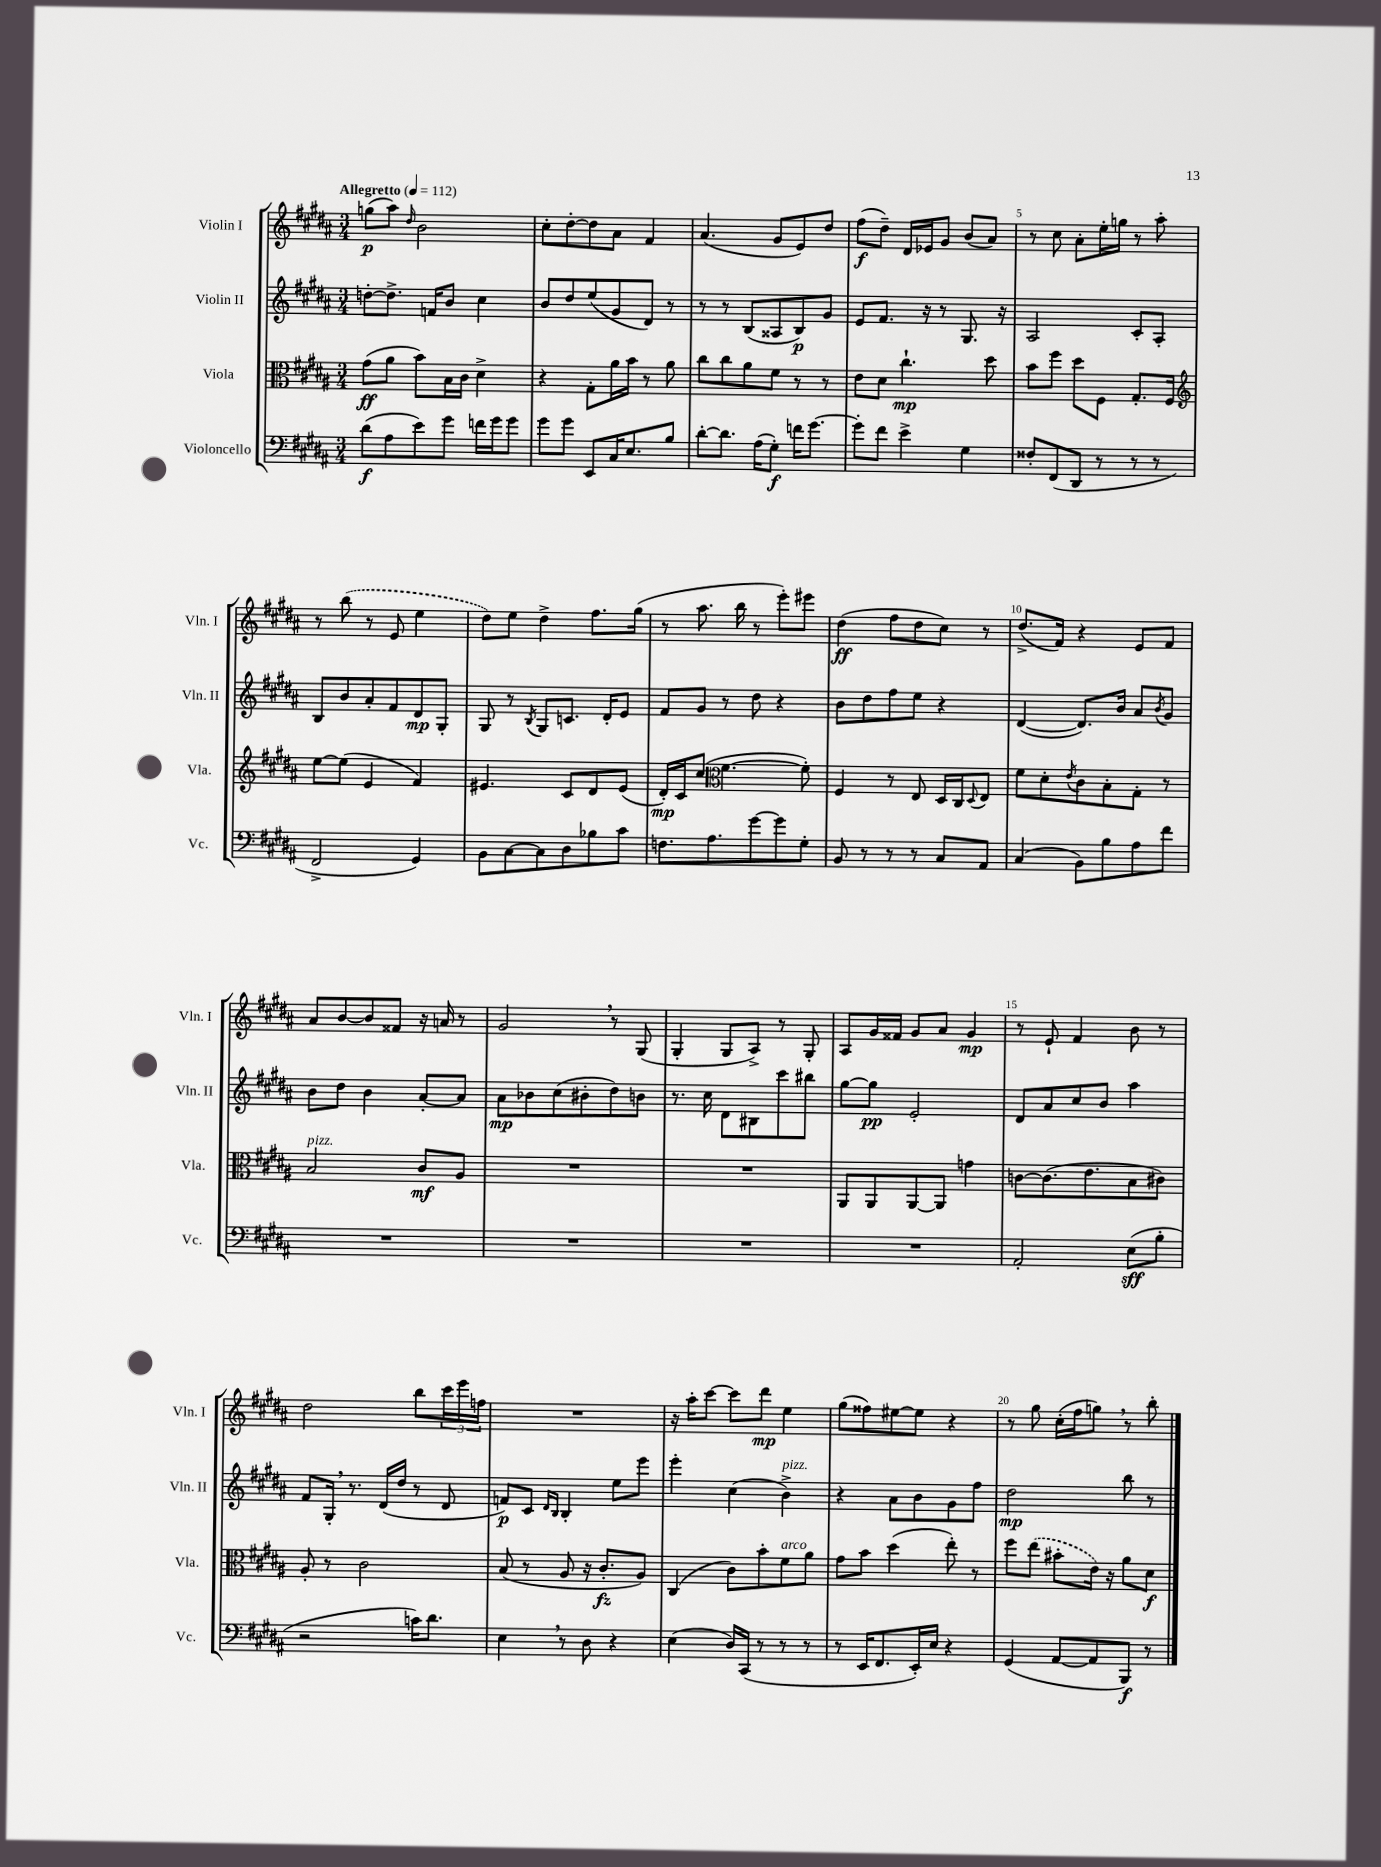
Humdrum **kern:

**kern	**kern	**kern	**kern
*staff4	*staff3	*staff2	*staff1
*clefF4	*clefC3	*clefG2	*clefG2
*k[f#c#g#d#a#]	*k[f#c#g#d#a#]	*k[f#c#g#d#a#]	*k[f#c#g#d#a#]
*M3/4	*M3/4	*M3/4	*M3/4
*MM112	*MM112	*MM112	*MM112
(8d#	(8g#	[8dd'	(8gg
8A#	8a#	8.dd^]	8aa#)
.	.	.	16qqdd#
8e)	8b)	.	2b
.	.	16f	.
8g#	16B	8b	.
.	16c#	.	.
16f	4d#^	4cc#	.
16g#	.	.	.
8g#	.	.	.
=	=	=	=
8g#	4r	8b	8cc#'
8g#	.	8dd#	[8dd#'
8EE	8G#'	(8ee	8dd#]
16C#	16a#	8g#	8a#
8.E	16b	.	.
.	8r	8d#)	4f#
8B	8a#	8r	.
=	=	=	=
[8d#'	8cc#	8r	(4.a#
8.d#]	8cc#	8r	.
.	8a#	(8B	.
(16A#	.	.	.
8G#')	8f#	8A##	8g#
16f	8r	8B)	8e)
[8.g#	.	.	.
.	8r	8g#	8dd#
=	=	=	=
8g#']	8e	8e	(8ff#
8f#	8d#	8.f#	8dd#~)
4e^	4.cc#`	.	16d#
.	.	16r	16e-
.	.	8r	8g#
4G#	.	8.G#	(8b
.	8dd#	.	8a#)
.	.	16r	.
=	=	=	=
8F##'	8b	2A#	8r
(8FF#	8ff#	.	8cc#
8DD#	8dd#	.	8a#'
8r	8F#	.	16ee'
.	.	.	16gg
8r	8.G#'	8c#'	8r
8r	.	8A#'	8aa#'
.	16F#	.	.
=	=	=	=
*	*clefG2	*	*
2FF#^	[8ee	8B	8r
.	(8ee]	8b	(8bb
.	4e	8a#'	8r
.	.	8f#	8e
4GG#)	4f#)	8d#	4ee
.	.	8G#'	.
=	=	=	=
8BB	4.e#	8G#	8dd#)
[8C#	.	8r	8ee
.	.	8qB	.
8C#]	.	8G#	4dd#^
8D#	8c#	8.c	.
8B-	8d#	.	8.ff#
.	.	16d#'	.
8c#	(8e#	8e	.
.	.	.	(16gg#
=	=	=	=
8.F	16d#')	8f#	8r
.	16c#	.	.
.	(8cc#	8g#	8.aa#
8.A#	.	.	.
*	*clefC3	*	*
.	[4.f#	8r	.
.	.	.	16bb
[8g#	.	8dd#	8r
8g#]	.	4r	8eee')
8G#'	8f#'])	.	8eee#
=	=	=	=
8BB	4F#	8b	(4dd#
8r	.	8dd#	.
8r	8r	8ff#	8ff#
8r	8E	8ee	8dd#
8C#	16D#	4r	8cc#)
.	16C#	.	.
.	8qqD#	.	.
8AA#	8E	.	8r
=	=	=	=
(4C#	8f#	([4d#	(8.dd#^
.	8d#'	.	.
.	.	.	16f#)
.	8qe	.	.
8BB)	8c#	8.d#])	4r
8B	8B'	.	.
.	.	16b	.
8A#	8G#'	8a#	8e
.	.	8qb	.
8f#	8r	8g#	8f#
=	=	=	=
2.r	2B	8b	8a#
.	.	8dd#	[8b
.	.	4b	8b]
.	.	.	8f##
.	8c#	[8a#'	16r
.	.	.	16a
.	8A#	8a#]	8r
=	=	=	=
2.r	2.r	8a#	2g#
.	.	8b-	.
.	.	(8cc#	.
.	.	8b#'	.
.	.	8dd#)	8r
.	.	8b	(8G#
=	=	=	=
2.r	2.r	8.r	4G#'
.	.	16cc#	.
.	.	8d#	8G#
.	.	8B#	8A#^)
.	.	8ccc#	8r
.	.	8bb#	8G#'
=	=	=	=
2.r	8AA#	[8gg#	8A#
.	8AA#	8gg#]	16g#
.	.	.	16f##
.	[8AA#	2e'	8g#
.	8AA#]	.	8a#
.	4g	.	4g#
=	=	=	=
2AA#'	[8c	8d#	8r
.	(8.c]	8a#	8e`
.	.	8cc#	4f#
.	8.e	.	.
.	.	8b	.
(8E	8B	4aa#	8b
8B'	8c#)	.	8r
=	=	=	=
2r	8A#'	8f#	2dd#
.	8r	16G#'	.
.	.	8.r	.
.	2c#	.	.
.	.	(16d#	.
.	.	16dd#	.
16c)	.	8r	8bb
8.d#	.	.	.
.	.	8d#	24ccc#
.	.	.	24eee
.	.	.	24ff
=	=	=	=
4E	(8B	8f)	2.r
.	8r	8c#	.
.	.	16qqd#	.
.	.	16qqB	.
8r	8A#	4B'	.
8D#	16r	.	.
.	8.c#'	.	.
4r	.	8ee	.
.	8A#)	8eee	.
=	=	=	=
(4E	(4C#	4eee'	16r
.	.	.	16aa#'
.	.	.	[8ccc#
16D#)	8c#)	(4cc#	8ccc#]
(16CC#	.	.	.
8r	8b'	.	8ddd#
8r	8f#	4b^)	4ee
8r	8a#	.	.
=	=	=	=
8r	8g#	4r	(8gg#
16EE	8b	.	8ff##)
8.FF#	.	.	.
.	(4dd#	8a#	[8ee#
16EE')	.	8b	8ee#]
16E	.	.	.
4r	8ee')	8g#	4r
.	8r	8ff#	.
=	=	=	=
(4GG#	8ff#	2dd#	8r
.	(8ee	.	8gg#
[8AA#	8b#'	.	(16cc#'
.	.	.	16ff#
8AA#]	16e)	.	8gg)
.	16r	.	.
8BBB)	8a#	8bb	8r
8r	8d#	8r	8bb'
==	==	==	==
*-	*-	*-	*-
